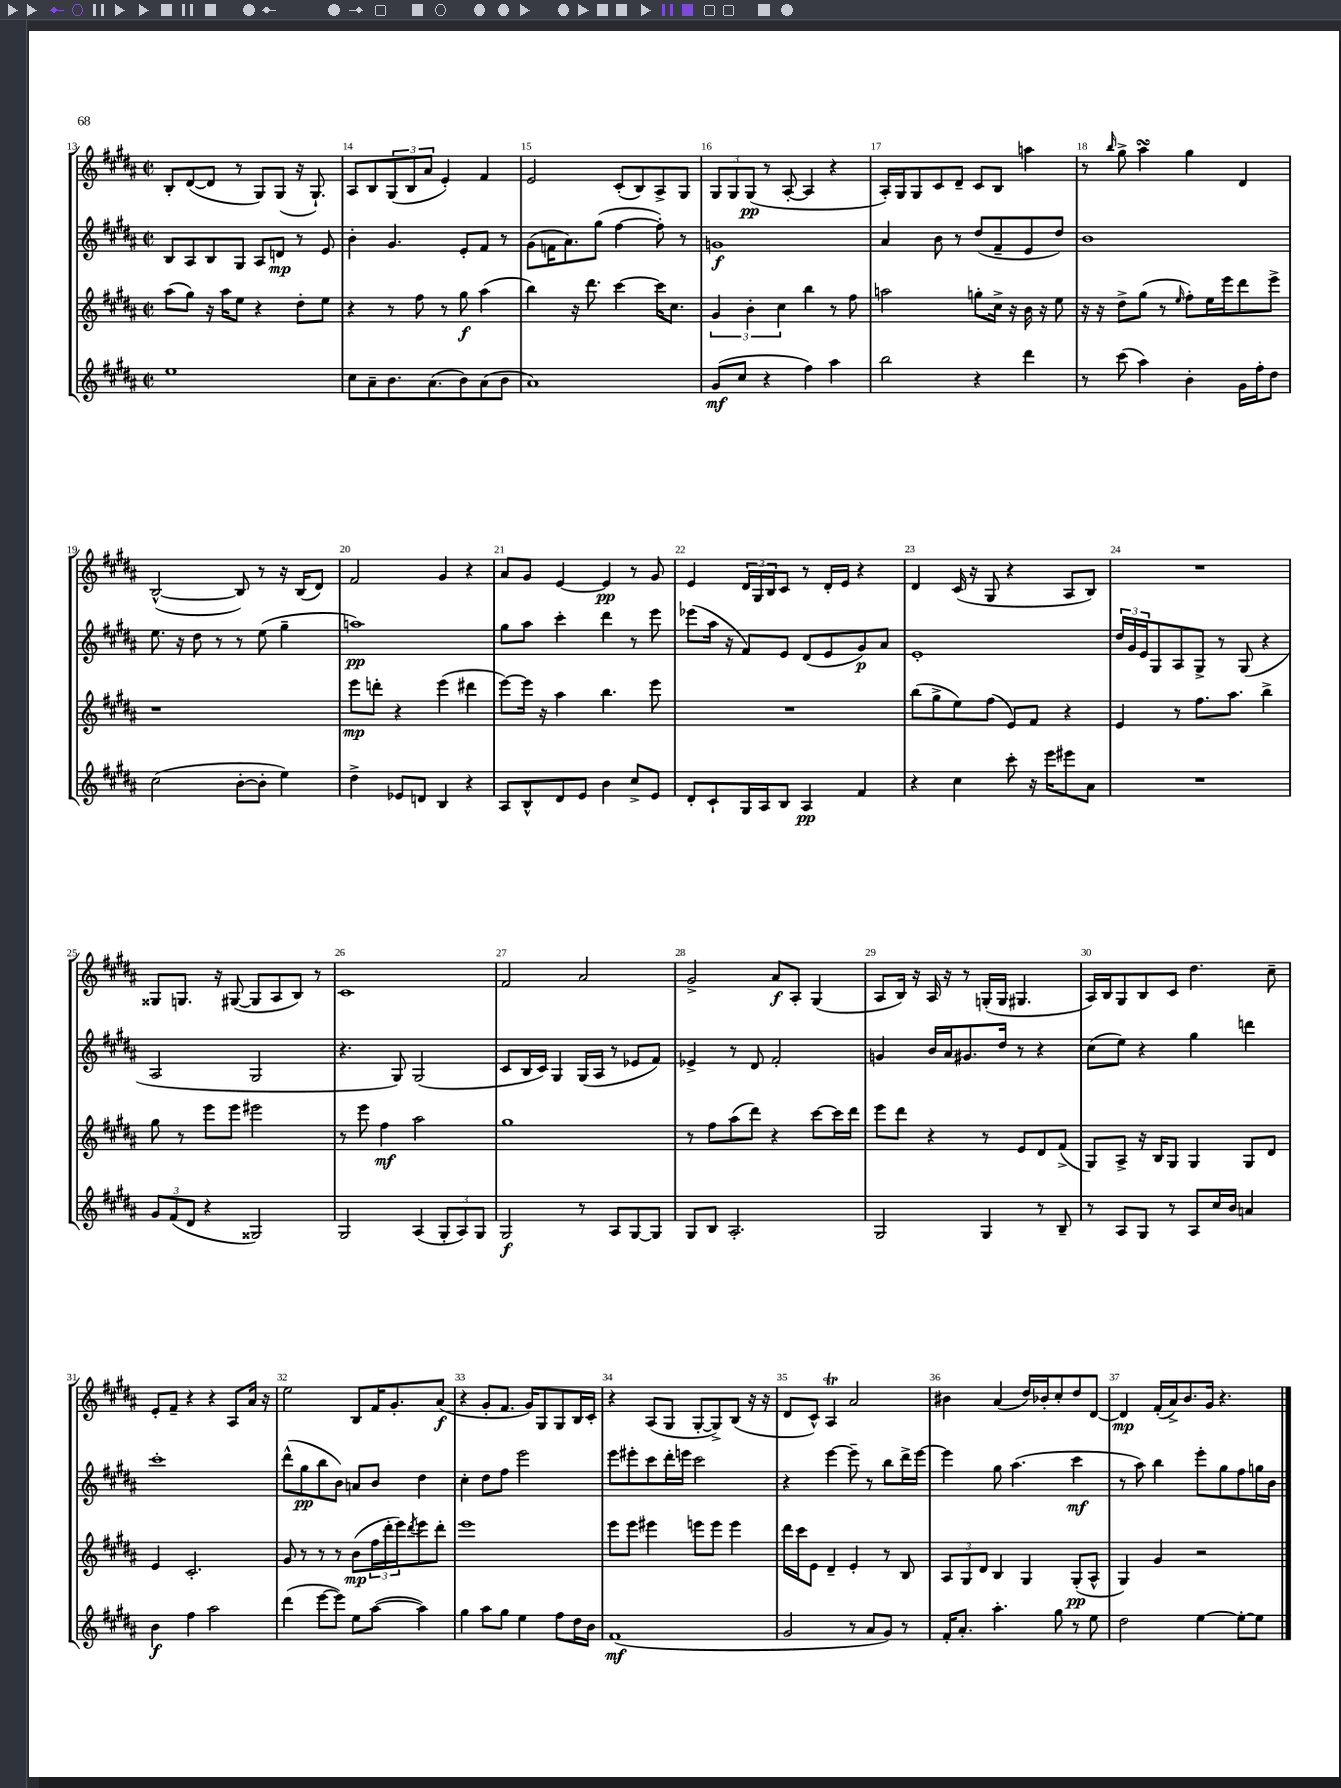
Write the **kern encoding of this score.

**kern	**kern	**kern	**kern
*staff4	*staff3	*staff2	*staff1
*clefG2	*clefG2	*clefG2	*clefG2
*k[f#c#g#d#a#]	*k[f#c#g#d#a#]	*k[f#c#g#d#a#]	*k[f#c#g#d#a#]
*M2/2	*M2/2	*M2/2	*M2/2
*met(c|)	*met(c|)	*met(c|)	*met(c|)
1ee	(8aa#	8B	8B'
.	8gg#)	8A#	([8d#
.	16r	8B	8d#]
.	16aa#	.	.
.	8ee	8G#	8r
.	4r	8A#	8G#)
.	.	8d	(8G#
.	8dd#'	8r	16r
.	.	.	8.G#`)
.	8ee	8e	.
=	=	=	=
8cc#	4r	4b'	8A#
8a#~	.	.	8B
8.b	8r	4.g#	(12G#
.	.	.	12B
.	8ff#	.	.
.	.	.	12a#
(8.a#	.	.	.
.	8r	.	4e')
8b)	8gg#	8e'	.
(8a#	(4aa#	8f#	4f#
8b	.	8r	.
=	=	=	=
1a#)	4bb)	(8g#	2e
.	.	16f	.
.	.	8.a#)	.
.	16r	.	.
.	8.ddd#	.	.
.	.	(8gg#	.
.	[4ccc#	[4ff#	(8c#'
.	.	.	8B)
.	16ccc#]	8ff#'])	8A#^
.	8.cc#	.	.
.	.	8r	8G#
=	=	=	=
(8g#	6g#	1g	12G#
.	.	.	12G#
8cc#	.	.	.
.	6b'	.	(12G#
4r	.	.	8r
.	6cc#	.	.
.	.	.	[8A#'
4ff#)	4bb	.	4A#]
4aa#	8r	.	4r
.	8ff#	.	.
=	=	=	=
2bb	2aa	4a#	16A#')
.	.	.	16G#
.	.	.	8G#
.	.	8b	8c#
.	.	8r	8d#~
4r	8gg'	(8dd#	8c#
.	16cc#^	8f#~	8B
.	16r	.	.
4ddd#	16b	8e	4aa
.	16r	.	.
.	8ee	8dd#)	.
=	=	=	=
8r	16r	1b	8r
.	16r	.	.
.	.	.	16qqbb
(8ccc#	8dd#^	.	8gg#^
4aa#)	(8gg#	.	4aa#
.	8r	.	.
.	16qqee	.	.
4b'	8ff#')	.	4gg#
.	16ee	.	.
.	16eee	.	.
16g#	8ddd#	.	4d#
16ff#'	.	.	.
8dd#	8eee^	.	.
=	=	=	=
(2cc#	1r	8.ee	([2B^^
.	.	16r	.
.	.	8dd#	.
.	.	8r	.
[8b'	.	8r	8B])
8b']	.	(8ee	8r
4ee)	.	4gg#~	16r
.	.	.	(16B
.	.	.	8d#)
=	=	=	=
4dd#^	8eee	1aa)	2f#
.	8ddd'	.	.
8e-	4r	.	.
8d	.	.	.
4B	(4eee	.	4g#
4r	4ddd#	.	4r
=	=	=	=
8A#	[8eee)	8gg#	8a#
8B^^	16eee]	8aa#	8g#
.	16r	.	.
8d#	4aa#	4ccc#'	[4e
8e	.	.	.
4b	4.bb	4ddd#	4e]
8cc#^	.	8r	8r
8e	8eee	8eee	8g#
=	=	=	=
8d#'	1r	(8eee-	4e
8c#`	.	16aa#	.
.	.	16r	.
16G#	.	8f#)	24d#
.	.	.	24G#
16A#	.	.	.
.	.	.	24B
8B	.	8e	8c#
4A#	.	(8d#	8r
.	.	8e	16d#'
.	.	.	16e
4f#	.	8g#)	4r
.	.	8a#	.
=	=	=	=
4r	(8bb	1e'	4d#
.	8gg#^	.	.
4cc#	8ee)	.	(16c#
.	.	.	16r
.	(8ff#	.	8G#
8ccc#'	8e)	.	4r
16r	8f#	.	.
16eee	.	.	.
8eee#	4r	.	8A#
8a#	.	.	8B)
=	=	=	=
1r	4e	24dd#	1r
.	.	24g#	.
.	.	24e	.
.	.	8G#	.
.	8r	8A#	.
.	8.ff#	8G#^	.
.	.	8r	.
.	8.aa#	.	.
.	.	(8G#	.
.	4bb^	4r	.
=	=	=	=
12g#	8gg#	2A#	8G##
(12f#	.	.	.
.	8r	.	8.G
12d#	.	.	.
4r	8eee	.	.
.	.	.	16r
.	8eee	.	([8G#
2G##)	2eee#	2G#	8G#]
.	.	.	8A#
.	.	.	8B)
.	.	.	8r
=	=	=	=
2G#	8r	4.r	1c#
.	8eee	.	.
.	4ff#	.	.
.	.	8G#)	.
(4A#	2aa#	(2G#	.
12G#'	.	.	.
12A#)	.	.	.
12G#	.	.	.
=	=	=	=
2G#	1gg#	8c#	2f#
.	.	16B	.
.	.	16c#)	.
.	.	4G#	.
8r	.	(16G#	2a#
.	.	16A#	.
8A#	.	8r	.
[8G#	.	8e-	.
8G#]	.	8f#)	.
=	=	=	=
8G#	8r	4e-^	2g#^
8B	8ff#	.	.
2.A#'	(8aa#	8r	.
.	8ddd#)	8d#	.
.	4r	2f#'	8a#
.	.	.	8A#'
.	[8ccc#	.	(4G#
.	16ccc#]	.	.
.	16ddd#	.	.
=	=	=	=
2G#	8eee	4g	8A#
.	8ddd#	.	16B)
.	.	.	16r
.	4r	16b	16A#
.	.	16a#	16r
.	.	8.g#	8r
4G#	8r	.	(16G'
.	.	16dd#	16G
.	8e	8r	4.G#
8r	8d#	4r	.
8B~	(8f#^	.	.
=	=	=	=
8r	8G#)	(8cc#	16A#)
.	.	.	16B
8A#	8A#^	8ee)	8G#
8G#	16r	4r	8B
.	16B	.	.
8r	8G#	.	8c#
8A#	4G#	4gg#	4.dd#
16cc#	.	.	.
16b	.	.	.
4a	8G#	4ddd	.
.	8d#	.	8cc#~
=	=	=	=
4b	4e	1ccc#'	8e'
.	.	.	8f#~
4ff#	2.c#'	.	4r
2aa#	.	.	4r
.	.	.	8A#
.	.	.	16a#
.	.	.	16r
=	=	=	=
(4ddd#	8g#	(8ddd#^^	2ee
.	8r	8gg#	.
[8eee	8r	8bb	.
8eee])	8r	8b)	.
8ee	(8b	8a	8B
([8aa#	24ff#	8b	16f#
.	24ddd#'	.	.
.	.	.	8.g#'
.	24eee)	.	.
.	8qddd#	.	.
4aa#])	8eee	4dd#	.
.	8ddd#'	.	(8a#
=	=	=	=
4gg#	1eee	4cc#'	4r
8aa#	.	8dd#	8g#'
8gg#	.	8ff#	8.f#
4ee	.	2eee	.
.	.	.	16g#)
.	.	.	8G#
8ff#	.	.	8G#
16dd#	.	.	16B
16b	.	.	16c#'
=	=	=	=
(1f#	8eee	8eee	4r
.	8eee	8eee#'	.
.	4eee#	8ccc#	(8A#
.	.	16ddd#'	8G#
.	.	16eee	.
.	8eee	2ccc#	[8G#'
.	8eee	.	8G#^])
.	4eee	.	(8B
.	.	.	16r
.	.	.	16r
=	=	=	=
2g#	16ddd#	4r	8d#
.	16ccc#	.	.
.	8e	.	8c#^^)
.	4d#~	[4eee	4A#
8r	4e'	8eee~]	2a#
8a#	.	8r	.
8g#)	8r	8bb	.
8r	8B	16ddd#^	.
.	.	[16eee	.
=	=	=	=
16f#'	12A#	4eee]	4b#
8.a#'	.	.	.
.	12G#	.	.
.	12d#	.	.
4.aa#'	4B	8gg#	(4a#
.	.	(4.aa#	.
.	4G#	.	16dd#)
.	.	.	16b-'
8gg#	.	.	8cc#'
8r	(8G#'	4ccc#	8dd#
8ee	8A#^^	.	[8d#
=	=	=	=
2dd#	4G#)	8r	4d#]
.	.	8aa#)	.
.	4g#	4bb	(16f#'
.	.	.	16a#^)
.	.	.	8.b
[4ee	2r	8eee'	.
.	.	.	16g#
.	.	8gg#	4.r
8ee'_	.	8ff#	.
8ee]	.	16gg	.
.	.	16b	.
==	==	==	==
*-	*-	*-	*-
